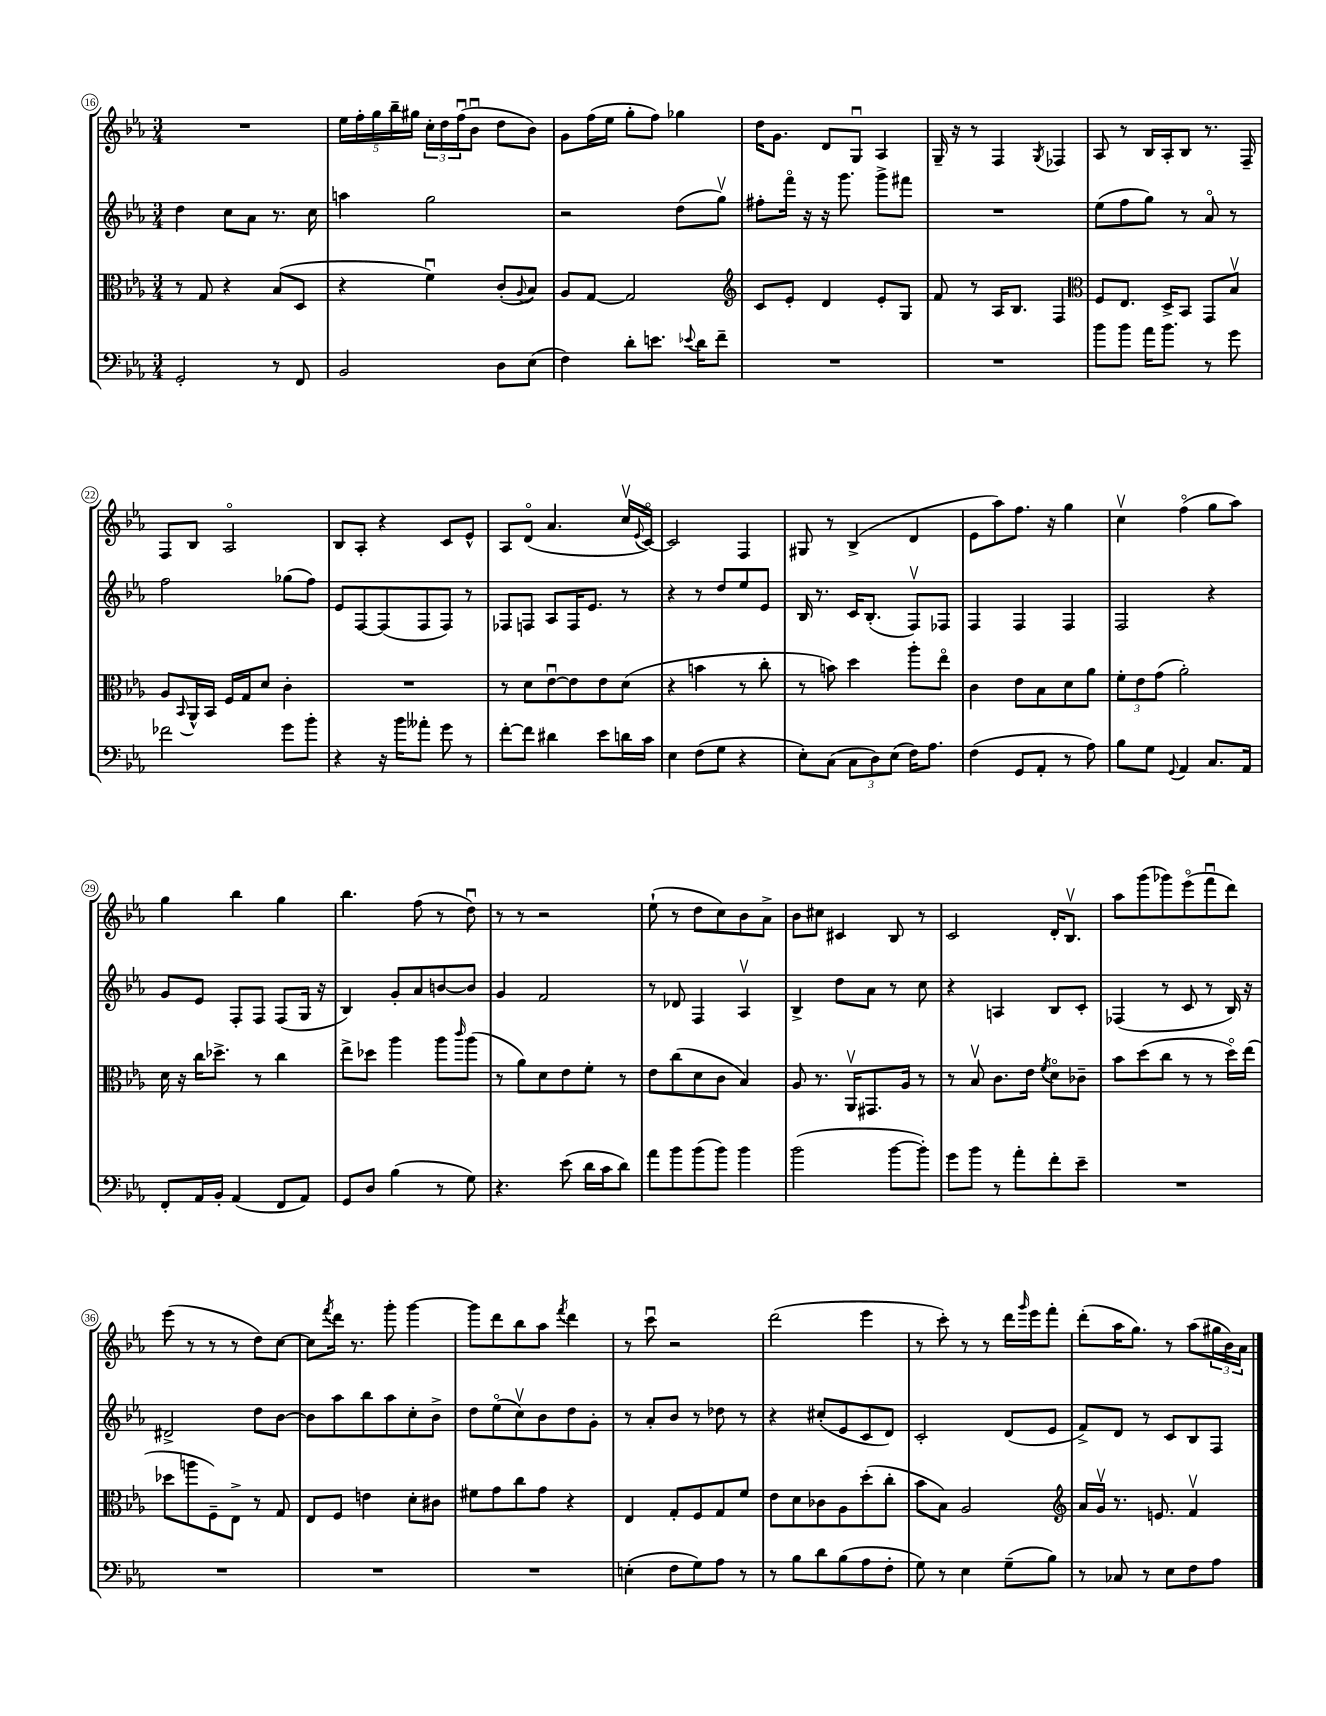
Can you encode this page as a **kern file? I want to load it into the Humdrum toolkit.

**kern	**kern	**kern	**kern
*part4	*part3	*part2	*part1
*staff4	*staff3	*staff2	*staff1
*clefF4	*clefC3	*clefG2	*clefG2
*k[b-e-a-]	*k[b-e-a-]	*k[b-e-a-]	*k[b-e-a-]
*M3/4	*M3/4	*M3/4	*M3/4
=16	=16	=16	=16
2GG'/	8r	4dd\	2.r
.	8G/	.	.
.	4r	8cc\L	.
.	.	8a-\J	.
8r	(8B-/L	8.r	.
8FF/	8D/J	.	.
.	.	16cc\	.
=17	=17	=17	=17
2BB-/	4r	4aan\	20ee-\LL
.	.	.	20ff'\
.	.	.	20gg\
.	.	.	20bb-~\
.	.	.	20gg#X\JJ
.	4fu\)	2gg\	24cc'\LL
.	.	.	24dd\
.	.	.	(24ffu\J
.	.	.	8b-u\J
8D\L	(8c'/L	.	8dd\L
.	8qqA-/	.	.
(8E-\J	8B-/J)	.	8b-\J)
=18	=18	=18	=18
4F\)	8A-/L	2r	8g\L
.	[8G/J	.	(16ff\L
.	.	.	16ee-\JJ
8d'\L	2G/]	.	8gg'\L
8.en\J	.	.	8ff\J)
.	.	(8dd\L	4gg-X\
8qqe-X/	.	.	.
16d\KL	.	.	.
8f~\J	.	8ggv\J)	.
=19	=19	=19	=19
*	*clefG2	*	*
2.r	8c/L	8ff#X'\L	16dd\KL
.	.	.	8.g\J
.	8e-'/J	16fff\Jk	.
.	.	16r	.
.	4d/	16r	8d/L
.	.	8.ggg\	.
.	.	.	8Gu/J
.	8e-'/L	8ggg^\L	4A-/
.	8G/J	8fff#X\J	.
=20	=20	=20	=20
2.r	8f/	2.r	16G~/
.	.	.	16r
.	8r	.	8r
.	16A-/KL	.	4F/
.	8.B-/J	.	.
.	.	.	8qG/
.	4F/	.	4F-X/
=21	=21	=21	=21
*	*clefC3	*	*
8b-\L	8F/L	(8ee-\L	8A-/
8b-\J	8.E-/J	8ff\	8r
16a-\KL	.	8gg\J)	16B-/LL
8.b-\J	16D^/KL	.	16A-'/J
.	8BB-/J	8r	8B-/J
8r	8GG/L	8a-/	8.r
8g\	8B-v/J	8r	.
.	.	.	16F~/
!!LO:LB:g=z
=22	=22	=22	=22
2f-X\	8A-/L	2ff\	8F/L
.	8qqBB-/	.	.
.	16AA-^^/L	.	8B-/J
.	16BB-/JJ	.	.
.	16F/LL	.	2A-/
.	16G/J	.	.
.	8d/J	.	.
8g\L	4c'\	(8gg-X\L	.
8b-'\J	.	8ff\J)	.
=23	=23	=23	=23
4r	2.r	8e-/L	8B-/L
.	.	[8F/	8A-'/J
16r	.	(8F/]	4r
16b-\KL	.	.	.
8a--X'\J	.	8F/	.
8g\	.	8F/J)	8c/L
8r	.	8r	8e-^^/J
=24	=24	=24	=24
[8f'\L	8r	8F-X/L	8A-/L
8f\J]	8d\L	8Fn/J	(8d/J
4d#X\	[8e-u\	8A-/L	4.a-/
.	8e-\]	16F/K	.
.	.	8.e-/J	.
8e-\L	8e-\	.	.
16dn\L	(8d\J	8r	16ccv/LL
.	.	.	8qqe-/
16c\JJ	.	.	[16c/JJ)
=25	=25	=25	=25
4E-\	4r	4r	2c/]
(8F\L	4bn\	8r	.
8G\J	.	8dd/L	.
4r	8r	8ee-/	4F/
.	8cc'\	8e-/J	.
=26	=26	=26	=26
8E-'\L)	8r	16B-/	8G#X/
.	.	8.r	.
(8C\J	8bn\)	.	8r
12C\L	4dd\	16c/KL	(4B-^/
.	.	(8.B-'/J	.
12D\)	.	.	.
(12E-\J	.	.	.
16F\KL)	8aa-'\L	8Fv/L)	4d/
8.A-\J	.	.	.
.	8ee-\J	8F-X/J	.
=27	=27	=27	=27
(4F\	4c\	4F/	8e-\L
.	.	.	8aa-\)
8GG/L	8e-\L	4F/	8.ff\J
8AA-'/J	8B-\	.	.
.	.	.	16r
8r	8d\	4F/	4gg\
8A-\)	8a-\J	.	.
=28	=28	=28	=28
8B-\L	12f'\L	2F/	4ccv\
.	12e-\	.	.
8G\J	.	.	.
.	(12g\J	.	.
8qqGG/	.	.	.
4AA-/	2a-'\)	.	(4ff\
8.C/L	.	4r	8gg\L
.	.	.	8aa-\J)
16AA-/Jk	.	.	.
!!LO:LB:g=z
=29	=29	=29	=29
8FF'/L	16d\	8g/L	4gg\
.	16r	.	.
16AA-/L	16cc\KL	8e-/J	.
16BB-'/JJ	8.dd-X^\J	.	.
(4AA-/	.	8F'/L	4bb-\
.	8r	8F/J	.
8FF/L	4cc\	(8F/L	4gg\
8AA-/J)	.	16G/Jk	.
.	.	16r	.
=30	=30	=30	=30
8GG/L	8ee-^\L	4B-/)	4.bb-\
8D/J	8dd-X\J	.	.
(4B-\	4aa-\	8g'/L	.
.	.	8a-/	(8ff\
8r	8aa-\L	[8bn/	8r
.	16qqccc/	.	.
8G\)	(8aa-\J	8b/J]	8ddu\)
=31	=31	=31	=31
4.r	8r	4g/	8r
.	8a-\L)	.	8r
.	8d\	2f/	2r
(8e-\	8e-\	.	.
16d\LL	8f'\J	.	.
16c\J	.	.	.
8d\J)	8r	.	.
=32	=32	=32	=32
8a-\L	8e-\L	8r	(8ee-`\
8b-\	(8cc\	8d-X/	8r
(8b-\	8d\	4F/	8dd\L
8b-\J)	8c\J	.	8cc\)
4b-\	4B-/)	4A-v/	8b-\
.	.	.	8a-^\J
=33	=33	=33	=33
(2b-\	8A-/	4B-^/	8b-\L
.	8.r	.	8cc#X\J
.	.	8dd\L	4c#X/
.	16AA-v/KL	.	.
.	8.GG#X/	8a-\J	.
[8b-\L	.	8r	8B-/
.	16A-/Jk	.	.
8b-'\J])	8r	8cc\	8r
=34	=34	=34	=34
8g\L	8r	4r	2c/
8b-\J	8B-v/	.	.
8r	8.c\L	4An/	.
8a-'\L	.	.	.
.	16e-\Jk	.	.
.	8qf/	.	.
8f'\	8d\L	8B-/L	16d'/KL
.	.	.	8.B-v/J
8e-~\J	8c-X~\J	8c'/J	.
=35	=35	=35	=35
2.r	8b-\L	(4F-X/	8aa-\L
.	(8dd\	.	(8ggg\
.	8cc\J	8r	8ggg-X\)
.	8r	8c/	(8eee-\
.	8r	8r	8fffu\
.	16dd\LL)	16B-/)	8ddd\J)
.	(16ee-\JJ	16r	.
!!LO:LB:g=z
=36	=36	=36	=36
2.r	8dd-X\L	2d#X^/	(8eee-\
.	8aan\	.	8r
.	8F~\)	.	8r
.	8E-^\J	.	8r
.	8r	8dd\L	8dd\L)
.	8G/	[8b-\J	[8cc\J
=37	=37	=37	=37
2.r	8E-/L	8b-\L]	8cc\L]
.	.	.	8qfff/
.	8F/J	8aa-\	16ddd\Jk
.	.	.	8.r
.	4en\	8bb-\	.
.	.	8aa-\	8ggg'\
.	8d'\L	8cc'\	[4ggg\
.	8c#X\J	8b-^\J	.
=38	=38	=38	=38
2.r	8f#X\L	8dd\L	8ggg\L]
.	8g\	(8ee-\	8ddd\
.	8cc\	8ccv\)	8bb-\
.	8g\J	8b-\	8aa-\J
.	.	.	8qfff/
.	4r	8dd\	4ddd\
.	.	8g'\J	.
=39	=39	=39	=39
(4En'\	4E-/	8r	8r
.	.	8a-'/L	8cccu\
8F\L	8G'/L	8b-/J	2r
8G\)	8F/	8r	.
8A-\J	8G/	8dd-X\	.
8r	8f/J	8r	.
=40	=40	=40	=40
8r	8e-\L	4r	(2ddd\
8B-\L	8d\	.	.
8d\	8c-X\	(8cc#X'/L	.
(8B-\	8A-\	8e-/	.
8A-\	(8dd'\	8c/	4eee-\
8F'\J	8cc'\J	8d/J)	.
=41	=41	=41	=41
8G\)	8b-\L	2c'/	8r
8r	8B-\J)	.	8ccc'\)
4E-\	2A-/	.	8r
.	.	.	8r
(8G~\L	.	(8d/L	16ddd\LL
.	.	.	16qqggg/
.	.	.	16eee-\J
8B-\J)	.	8e-/J	8fff'\J
=42	=42	=42	=42
*	*clefG2	*	*
8r	16a-/LL	8f^/L)	(8ddd'\L
.	16gv/JJ	.	.
8C-X/	8.r	8d/J	16aa-\K
.	.	.	8.gg\J)
8r	.	8r	.
.	8.en/	.	.
8E-\L	.	8c/L	8r
8F\	4fv/	8B-/	(8aa-\L
8A-\J	.	8F/J	24gg#X\L
.	.	.	24b-\)
.	.	.	24a-\JJ
==	==	==	==
*-	*-	*-	*-
